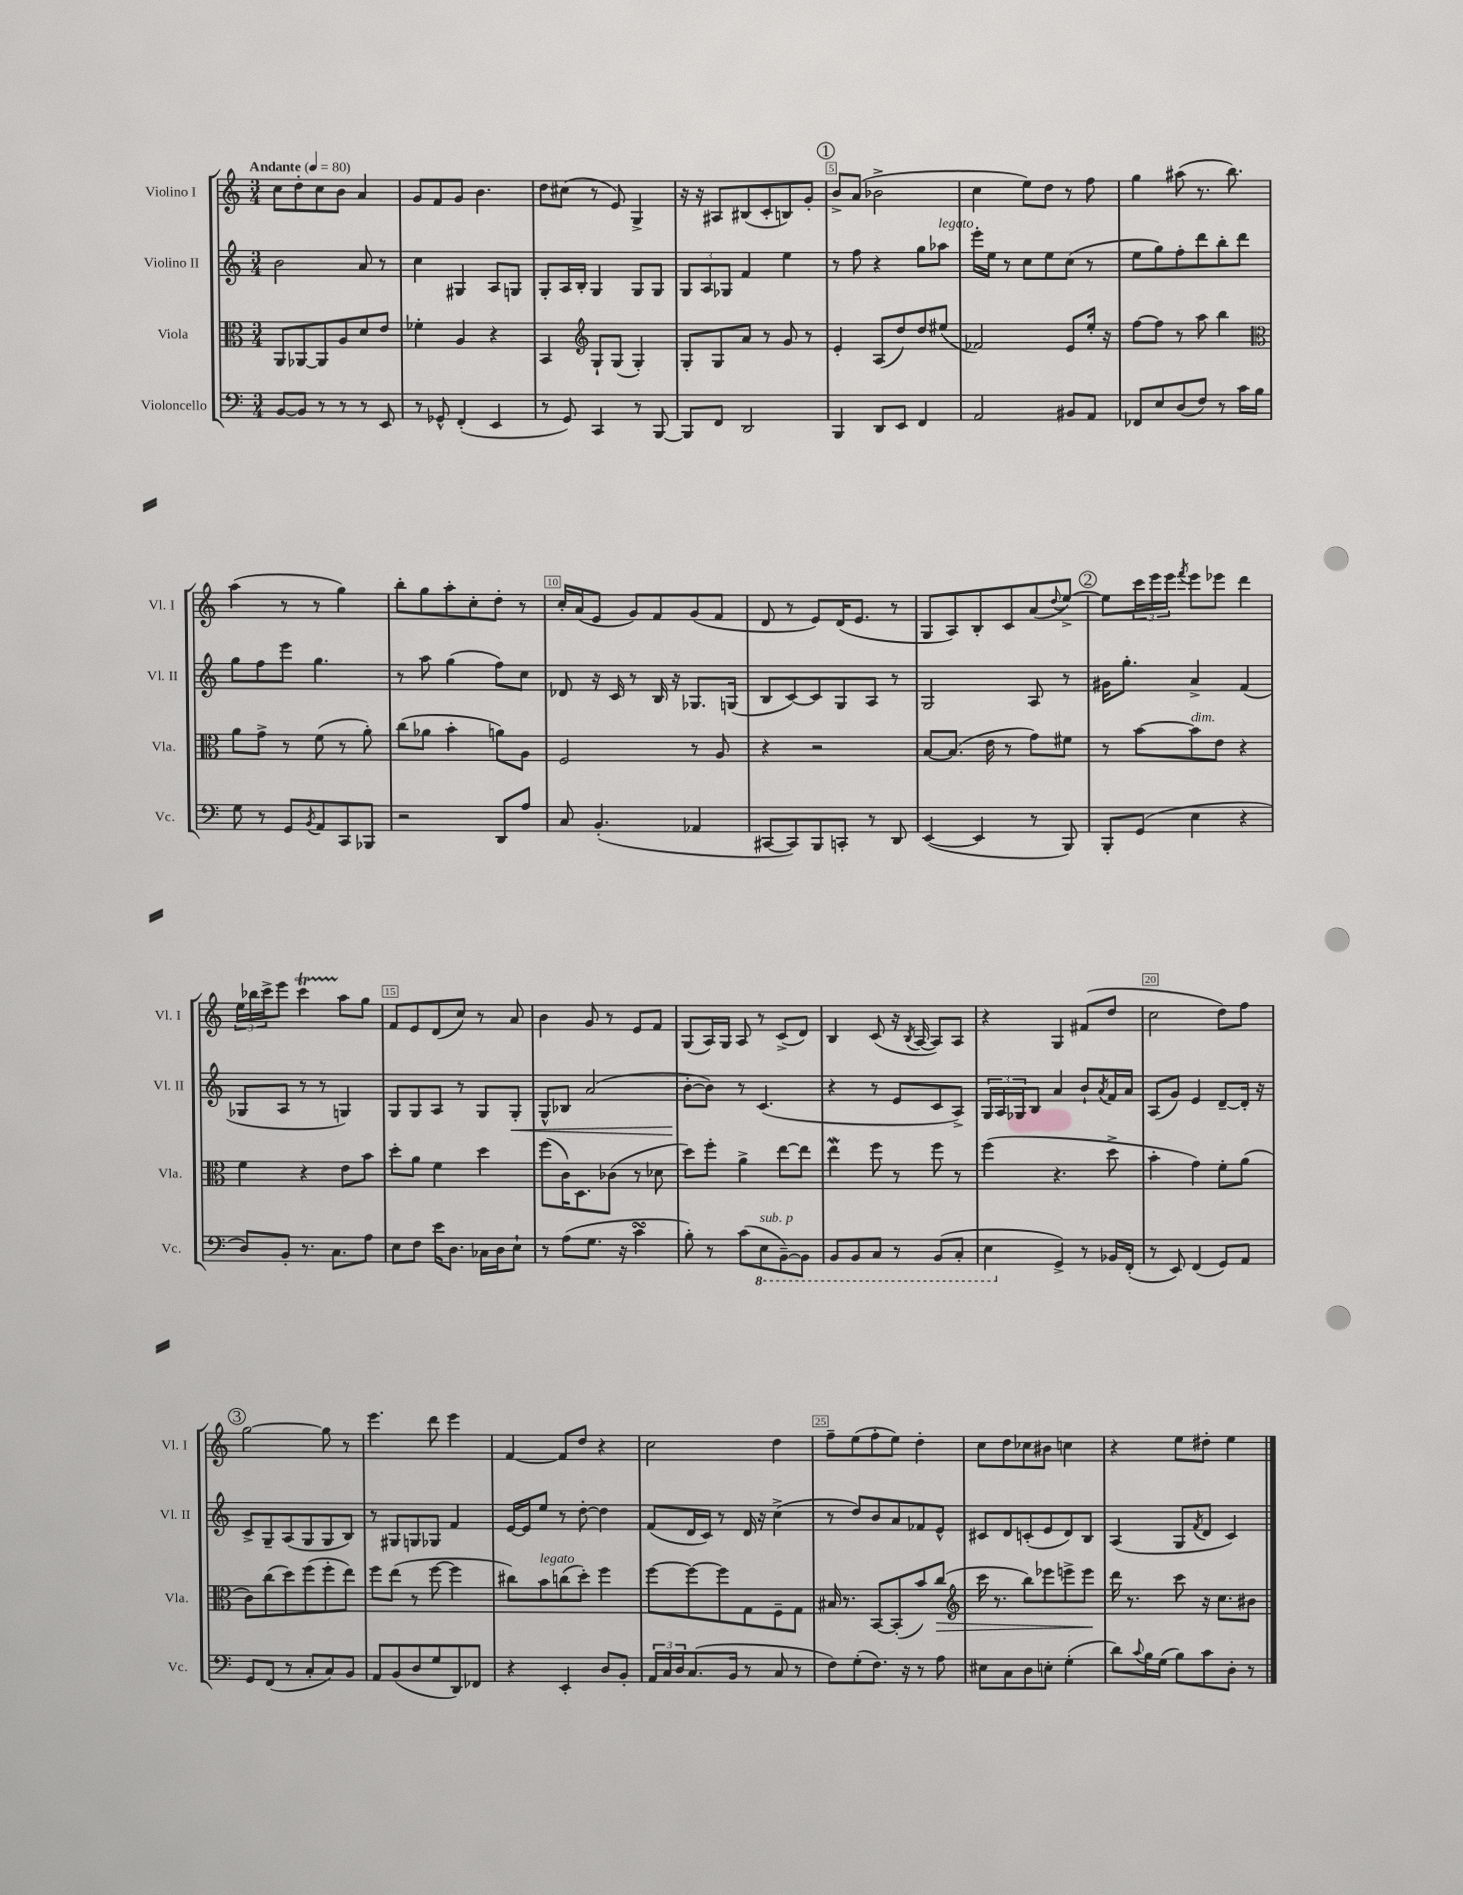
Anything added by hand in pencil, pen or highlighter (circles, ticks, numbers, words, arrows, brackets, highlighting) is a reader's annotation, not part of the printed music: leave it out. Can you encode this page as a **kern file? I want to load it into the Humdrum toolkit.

**kern	**kern	**kern	**kern
*staff4	*staff3	*staff2	*staff1
*clefF4	*clefC3	*clefG2	*clefG2
*k[]	*k[]	*k[]	*k[]
*M3/4	*M3/4	*M3/4	*M3/4
*MM80	*MM80	*MM80	*MM80
[8BB	8AA	2b	8cc
8BB]	[8AA-	.	8dd'
8r	8AA-]	.	8cc
8r	8A	.	8b
8r	8d	8a	4a
8EE	8e	8r	.
=	=	=	=
8r	4f-'	4cc	8g
8GG-^^	.	.	8f
(4FF'	4A	4G#	8g
.	.	.	4.b
4EE	4r	8A	.
.	.	8G	.
=	=	=	=
8r	4BB	8G'	8dd
8GG)	.	16A	(8cc#
.	.	16B'	.
*	*clefG2	*	*
4CC	8G`	4G	8r
.	(8G	.	8e)
8r	4G')	8G	4G^
[8BBB	.	8G	.
=	=	=	=
8BBB]	8G'	12G	16r
.	.	.	16r
.	.	12A	.
8FF	8G	.	8A#
.	.	12G-	.
2DD	8a	4f	(8B#
.	8r	.	8c'
.	8g	4ee	8B)
.	8r	.	8g'
=	=	=	=
4BBB	4e'	8r	8b^
.	.	8ff	(8a
8DD	(8A	4r	2b-^
8EE	8dd)	.	.
4FF	8dd	8gg	.
.	(8ee#	8aa-	.
=	=	=	=
2AA	2f-)	16eee'	4cc
.	.	16ee	.
.	.	8r	.
.	.	8cc	8ee)
.	.	8ee	8dd
8BB#	8e	(8cc	8r
8AA	16ee'	8r	8ff
.	16r	.	.
=	=	=	=
8FF-	[8ff	8ee	4gg
8E	8ff]	8gg)	.
(8D	8r	8ff'	(8aa#
8F)	8aa	8ddd	8.r
8r	4bb	8bb'	.
.	.	.	8.bb)
16c	.	8ddd	.
16B	.	.	.
=	=	=	=
*	*clefC3	*	*
8G	8a	8gg	(4aa
8r	8g^	8ff	.
8GG	8r	8eee	8r
8qBB	.	.	.
8AA	(8f	4.gg	8r
8CC	8r	.	4gg)
8BBB-	8a')	.	.
=	=	=	=
2r	(8cc	8r	8bb'
.	8a-	8aa	8gg
.	4b'	(4gg	8aa'
.	.	.	8cc'
8DD	8a)	8ff)	8dd'
8A	8A	8cc	8r
=	=	=	=
8C	2F	8d-	16cc'
.	.	.	(16a
(4.BB'	.	16r	8e
.	.	16c	.
.	.	8r	8g)
.	.	16B	8f
.	.	16r	.
4AA-	8r	8.G-	(8g
.	8A	.	8f
.	.	(16G	.
=	=	=	=
[8CC#	4r	8B	8d
8CC#])	.	[8c)	8r
8BBB	2r	8c]	8e)
8CC'	.	8G	(16d
.	.	.	8.e
8r	.	8A	.
8DD	.	8r	8r
=	=	=	=
([4EE	[8B	2G	8G
.	(8.B]	.	8A)
4EE]	.	.	8B'
.	16e	.	.
.	8r	.	8c
8r	8g)	8A	(8a
.	.	.	8qqdd
8BBB)	8f#	8r	[8ee^)
=	=	=	=
8BBB'	8r	16g#	8ee]
.	.	8.gg'	.
(8GG	[8b	.	24ccc
.	.	.	24eee
.	.	.	24eee
.	.	.	8qfff
4E	8b]	4a^	8eee
.	8e	.	8eee-
4r	4r	(4f	4ddd
=	=	=	=
8D)	4f	8G-	24ee
.	.	.	24bb-
.	.	.	24ccc^
8BB'	.	8A	8eee
8.r	4r	8r	4ccc
.	.	8r	.
8.C	.	.	.
.	8e	4G)	8aa
8A	8b	.	8gg
=	=	=	=
8E	8dd'	8G	8f
8F	8a	8G	8e
16e	4f	8A	(8d
8.D	.	.	.
.	.	8r	8cc)
16C-	4dd	8G	8r
16D	.	.	.
8E`	.	8G'	8a
=	=	=	=
8r	(8ff	8G^^	4b
(8A	16c)	8B-	.
.	8.D	.	.
8.G	.	(2a	8g
.	(8c-	.	8r
16r	.	.	.
4c	8r	.	8e
.	8d-	.	8f
=	=	=	=
8B')	8dd)	[8b'	(8G
8r	8ff'	8b])	16A)
.	.	.	16G
(8c	4a^	8r	8A
8EE	.	(4.c	8r
[8BBB~)	[8ee	.	(8c^
8BBB]	8ee]	.	8d)
=	=	=	=
8BBB	4ee	4r	4B
8BBB	.	.	.
8CC	8ff	8r	(8c
8r	8r	8e	16r
.	.	.	8qB
.	.	.	[16A
(8BBB	8ff	8c	8A])
8CC'	8r	8A^)	8A
=	=	=	=
4EE	(4ff	24G	4r
.	.	24A	.
.	.	24G-	.
.	.	8B	.
4GG^)	4.r	4a	4G
8r	.	8b`	(8f#
.	.	8qa	.
16BB-	8dd^	16f	8dd
(16FF'	.	16a	.
=	=	=	=
8r	4b'	(8A	2cc
8EE)	.	8g)	.
(4FF	4g)	4e	.
8GG)	8f'	[8d~	8dd)
8AA	(8a	16d']	8ff
.	.	16r	.
=	=	=	=
8GG	8c)	8c^	[2gg
(8FF	(8cc	8G~	.
8r	8dd)	(8A	.
8C'	(8ff	8G	.
8C)	8ff'	8G	8gg]
8BB	8ee)	8B)	8r
=	=	=	=
8AA	8ff	8r	4.eee
(8BB	(8ee	8G#	.
8D	8r	8G	.
8G	[8ff	8G-	8ddd
8DD)	4ff]	4f	4eee
8FF-	.	.	.
=	=	=	=
4r	8cc#)	[16e	[4f
.	.	16e]	.
.	8b	8ee	.
4EE'	(8cc	8r	8f]
.	8dd')	[8dd'	8dd
8D	4ff	4dd]	4r
8BB'	.	.	.
=	=	=	=
24AA	[8ff	(8f	2cc
24C	.	.	.
24D	.	.	.
(8.C	8ff_	16d	.
.	.	16c)	.
.	8ff]	8r	.
16BB	.	.	.
8r	8G	16d	.
.	.	16r	.
8C	8F~	(4cc^	4dd
8r	8G	.	.
=	=	=	=
8F)	16B#	8r	8ff~
.	8.r	.	.
(8G'	.	8dd)	(8ee
8.F)	[8BB	8b	8ff'
.	(8BB']	8a	8ee)
16r	.	.	.
8r	8b)	8f-	4dd'
8A	(8cc	8e^^	.
=	=	=	=
*	*clefG2	*	*
8E#	16ccc	8c#	8cc
.	8.r	.	.
8C	.	8d	8dd
8D	8bb)	(8c'	8cc-
8E'	8eee-	8e	8b#
(4G'	8eee^	8d)	4cc
.	8eee	8B	.
=	=	=	=
8d)	16ddd	(4A	4r
.	8.r	.	.
8qqc	.	.	.
16B	.	.	.
(16G	.	.	.
8B)	8ccc	8G	8ee
.	.	8qf	.
8c	16r	8d	8dd#'
.	8.cc	.	.
8D'	.	4c)	4ee
8r	8b#	.	.
==	==	==	==
*-	*-	*-	*-
